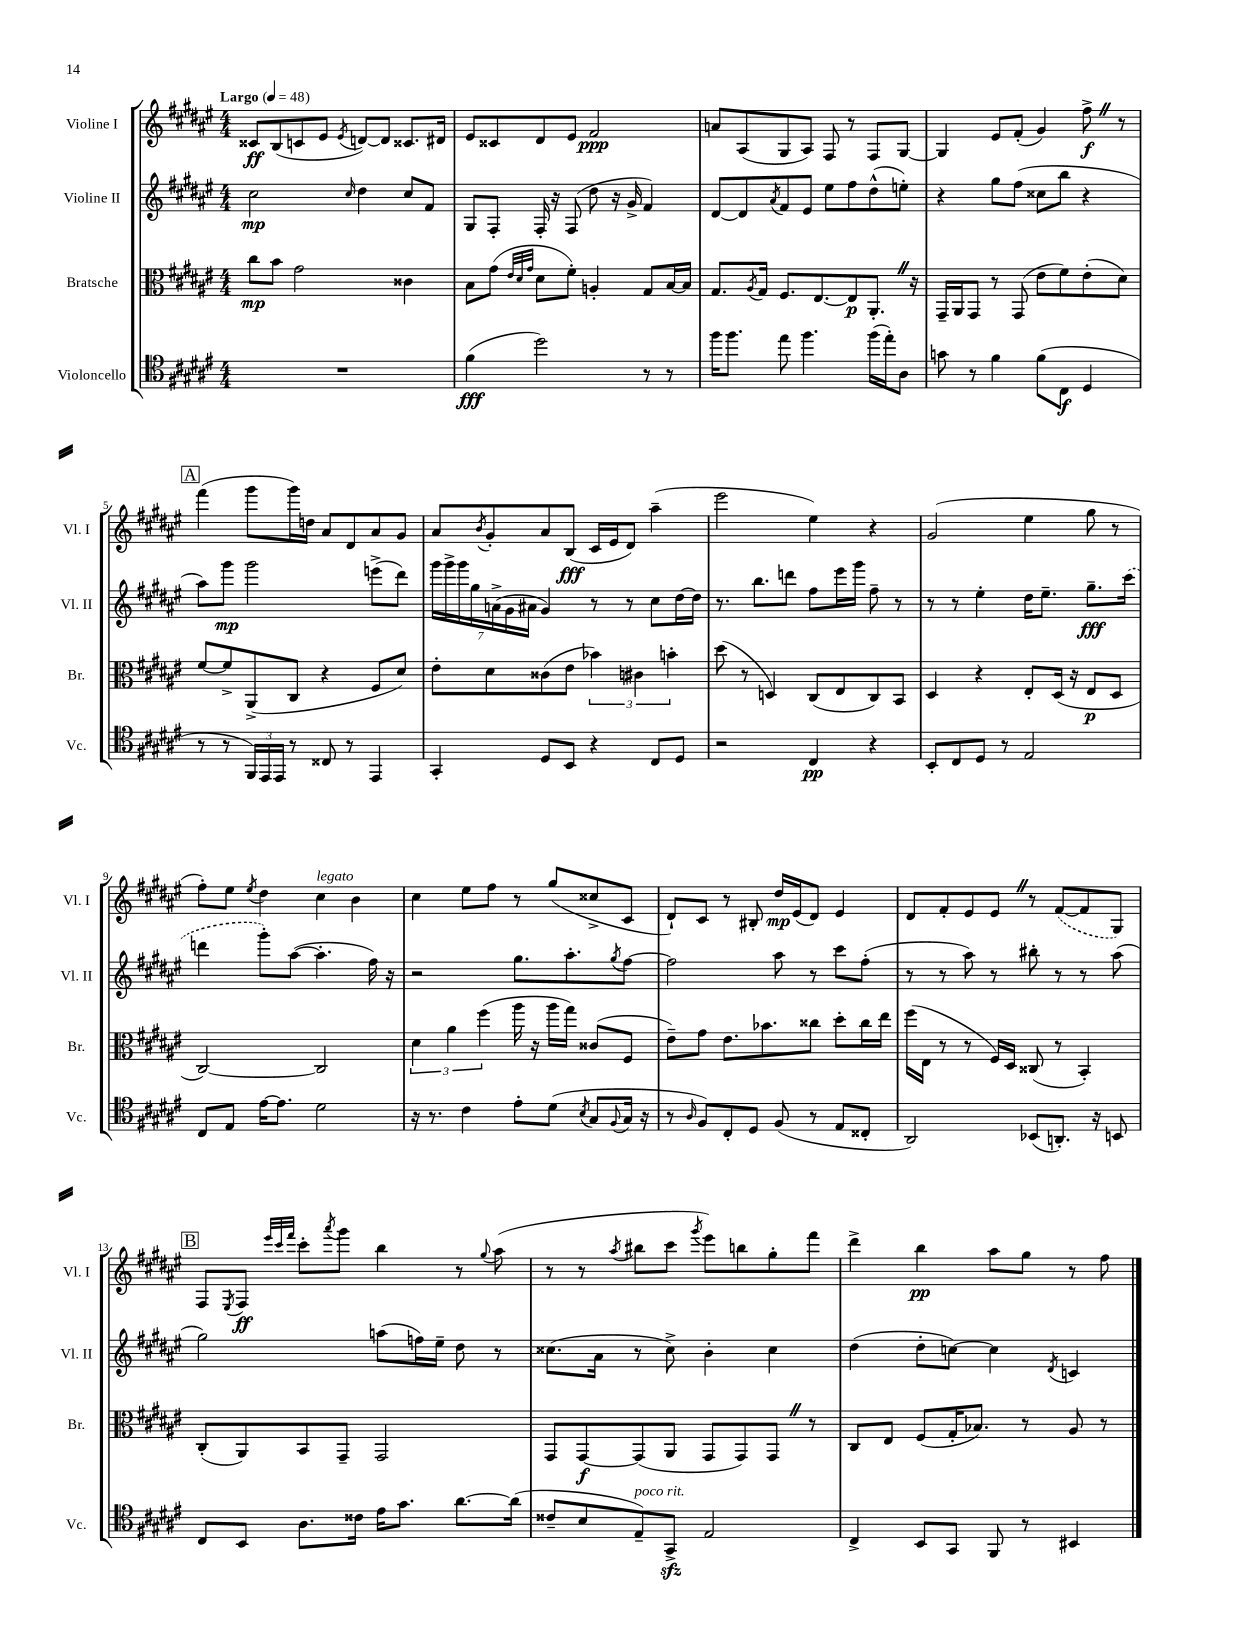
<<
\new StaffGroup <<
\new Staff = "s0" \with { instrumentName = "Violine I" shortInstrumentName = "Vl. I" } {
    \clef treble \key fis \major \numericTimeSignature \time 4/4 \tempo "Largo" 4 = 48
    cisis'8\ff b8( c'8 eis'8 \acciaccatura { eis'8 } d'8~) d'8 cisis'8. dis'16 |
    eis'8 cisis'8 dis'8 eis'8 fis'2\ppp |
    a'8 ais8( gis8 ais8) fis8 r8 fis8 gis8~ |
    gis4 eis'8 fis'8-.( gis'4) fis''8->\f \once \override BreathingSign.text = \markup { \musicglyph "scripts.caesura.straight" } \breathe r8 |
    \mark \markup { \box "A" } fis'''4( gis'''8 gis'''16) d''16 ais'8 dis'8 ais'8 gis'8 |
    ais'8 \acciaccatura { b'8 } gis'8-. ais'8 b8\fff( cis'16 eis'16 dis'8) ais''4--( |
    eis'''2 eis''4) r4 |
    gis'2( eis''4 gis''8 r8 |
    fis''8-.) eis''8 \acciaccatura { eis''8 } dis''4 cis''4^\markup { \italic "legato" } b'4 |
    cis''4 eis''8 fis''8 r8 gis''8( cisis''8-> cis'8 |
    dis'8-!) cis'8 r8 bis8-. dis''16\mp eis'16( dis'8) eis'4 |
    dis'8 fis'8-. eis'8 eis'8 \once \override BreathingSign.text = \markup { \musicglyph "scripts.caesura.straight" } \breathe r8 \once \slurDashed fis'8~( fis'8 gis8) |
    \mark \markup { \box "B" } fis8 \acciaccatura { eis8 } fis8\ff \grace { eis'''32 cis'''32 fis'''32 } cis'''8-. \acciaccatura { ais'''8 } gis'''8 b''4 r8 \appoggiatura { gis''8 } ais''8( |
    r8 r8 \acciaccatura { ais''8 } bis''8 cis'''8 \acciaccatura { gis'''8 } eis'''8) b''8 gis''8-. fis'''8 |
    dis'''4-> b''4\pp ais''8 gis''8 r8 fis''8 \bar "|." |
}
\new Staff = "s1" \with { instrumentName = "Violine II" shortInstrumentName = "Vl. II" } {
    \clef treble \key fis \major \numericTimeSignature \time 4/4
    cis''2\mp \grace { cis''16 } dis''4 cis''8 fis'8 |
    gis8 fis8-. fis16-. r16 fis8( dis''8 r16 gis'16-> fis'4) |
    dis'8~ dis'8 \acciaccatura { ais'8 } fis'8 eis'8 eis''8 fis''8 dis''8-^( e''8-.) |
    r4 gis''8 fis''8( cisis''8 b''8 r4 |
    \mark \markup { \box "A" } ais''8) gis'''8\mp gis'''2 e'''8->( dis'''8) |
    \tuplet 7/4 { gis'''16 gis'''16-> gis'''16 gis''16 a'16->( gis'16 ais'16 } gis'4) r8 r8 cis''8 dis''16~ dis''16 |
    r8. b''8. d'''8 fis''8 eis'''16 gis'''16 fis''8-- r8 |
    r8 r8 eis''4-. dis''16 eis''8.-- gis''8.--\fff \once \slurDashed cis'''16( |
    d'''4 gis'''8-.) ais''8~( ais''4.-. fis''16) r16 |
    r2 gis''8. ais''8.-. \acciaccatura { gis''8 } fis''8~ |
    fis''2 ais''8 r8 cis'''8 fis''8-.( |
    r8 r8 ais''8) r8 bis''8-. r8 r8 ais''8( |
    \mark \markup { \box "B" } gis''2) a''8( f''16) eis''16-- dis''8 r8 |
    cisis''8.( ais'16 r8 cisis''8->) b'4-. cisis''4 |
    dis''4( dis''8-. c''8~) c''4 \acciaccatura { dis'8 } c'4 \bar "|." |
}
\new Staff = "s2" \with { instrumentName = "Bratsche" shortInstrumentName = "Br." } {
    \clef alto \key fis \major \numericTimeSignature \time 4/4
    cis''8\mp b'8 gis'2 cisis'4 |
    b8 gis'8( \grace { eis'32 dis'32 gis'32 } dis'8 fis'8-.) a4-. gis8 b16~ b16 |
    gis8. \acciaccatura { ais8 } gis16 fis8. eis8.~ eis8\p ais,8.-. \once \override BreathingSign.text = \markup { \musicglyph "scripts.caesura.straight" } \breathe r16 |
    gis,16-- ais,16 gis,8 r8 gis,8( eis'8 fis'8) eis'8-.( dis'8) |
    \mark \markup { \box "A" } fis'8~ fis'8-> ais,8->( cis8 r4 fis8 dis'8) |
    eis'8-. dis'8 cisis'8( eis'8 \tuplet 3/2 { bes'4) cis'4 b'4-. } |
    dis''8( r8 d4) cis8( eis8 cis8) b,8 |
    dis4 r4 eis8-. dis16( r16 eis8\p dis8 |
    cis2~) cis2 |
    \tuplet 3/2 { dis'4 ais'4 fis''4( } ais''16 r16 ais''16 gis''16) cisis'8( fis8 |
    eis'8--) gis'8 eis'8. bes'8. cisis''8 dis''8-. cisis''16 eis''16 |
    fis''16( eis16 r8 r8 fis16) dis16 cisis8( r8 b,4-.) |
    \mark \markup { \box "B" } cis8-.( ais,8) b,8 gis,8-- gis,2 |
    gis,8 gis,8~\f gis,8( ais,8 gis,8 gis,8) gis,8 \once \override BreathingSign.text = \markup { \musicglyph "scripts.caesura.straight" } \breathe r8 |
    cis8 eis8 fis8( gis16-. bes8.) r8 ais8 r8 \bar "|." |
}
\new Staff = "s3" \with { instrumentName = "Violoncello" shortInstrumentName = "Vc." } {
    \clef tenor \key fis \major \numericTimeSignature \time 4/4
    R1 |
    fis'4\fff( dis''2) r8 r8 |
    fis''16 fis''8. eis''8 fis''4. fis''16( eis''16-.) ais8 |
    g'8 r8 fis'4 fis'8( cis8\f dis4 |
    \mark \markup { \box "A" } r8 r8 \tuplet 3/2 { fis,16) eis,16 eis,16 } r8 cisis8 r8 eis,4 |
    gis,4-. dis8 b,8 r4 cis8 dis8 |
    r2 cis4\pp r4 |
    b,8-. cis8 dis8 r8 eis2 |
    cis8 eis8 eis'16~ eis'8. dis'2 |
    r16 r8. cis'4 eis'8-. dis'8( \acciaccatura { b8 } gis8 \appoggiatura { fis8 } gis16 r16 |
    r8 \grace { ais16 } fis8) cis8-. dis8 fis8( r8 eis8 cisis8-. |
    ais,2) bes,8( a,8.-.) r16 b,8 |
    \mark \markup { \box "B" } cis8 b,8 ais8. cisis'16 eis'16 gis'8. ais'8.~ ais'16( |
    cisis'8-- b8 eis8--^\markup { \italic "poco rit." }) gis,8->\sfz eis2 |
    cis4-> b,8 gis,8 fis,8 r8 bis,4 \bar "|." |
}
>>
>>
